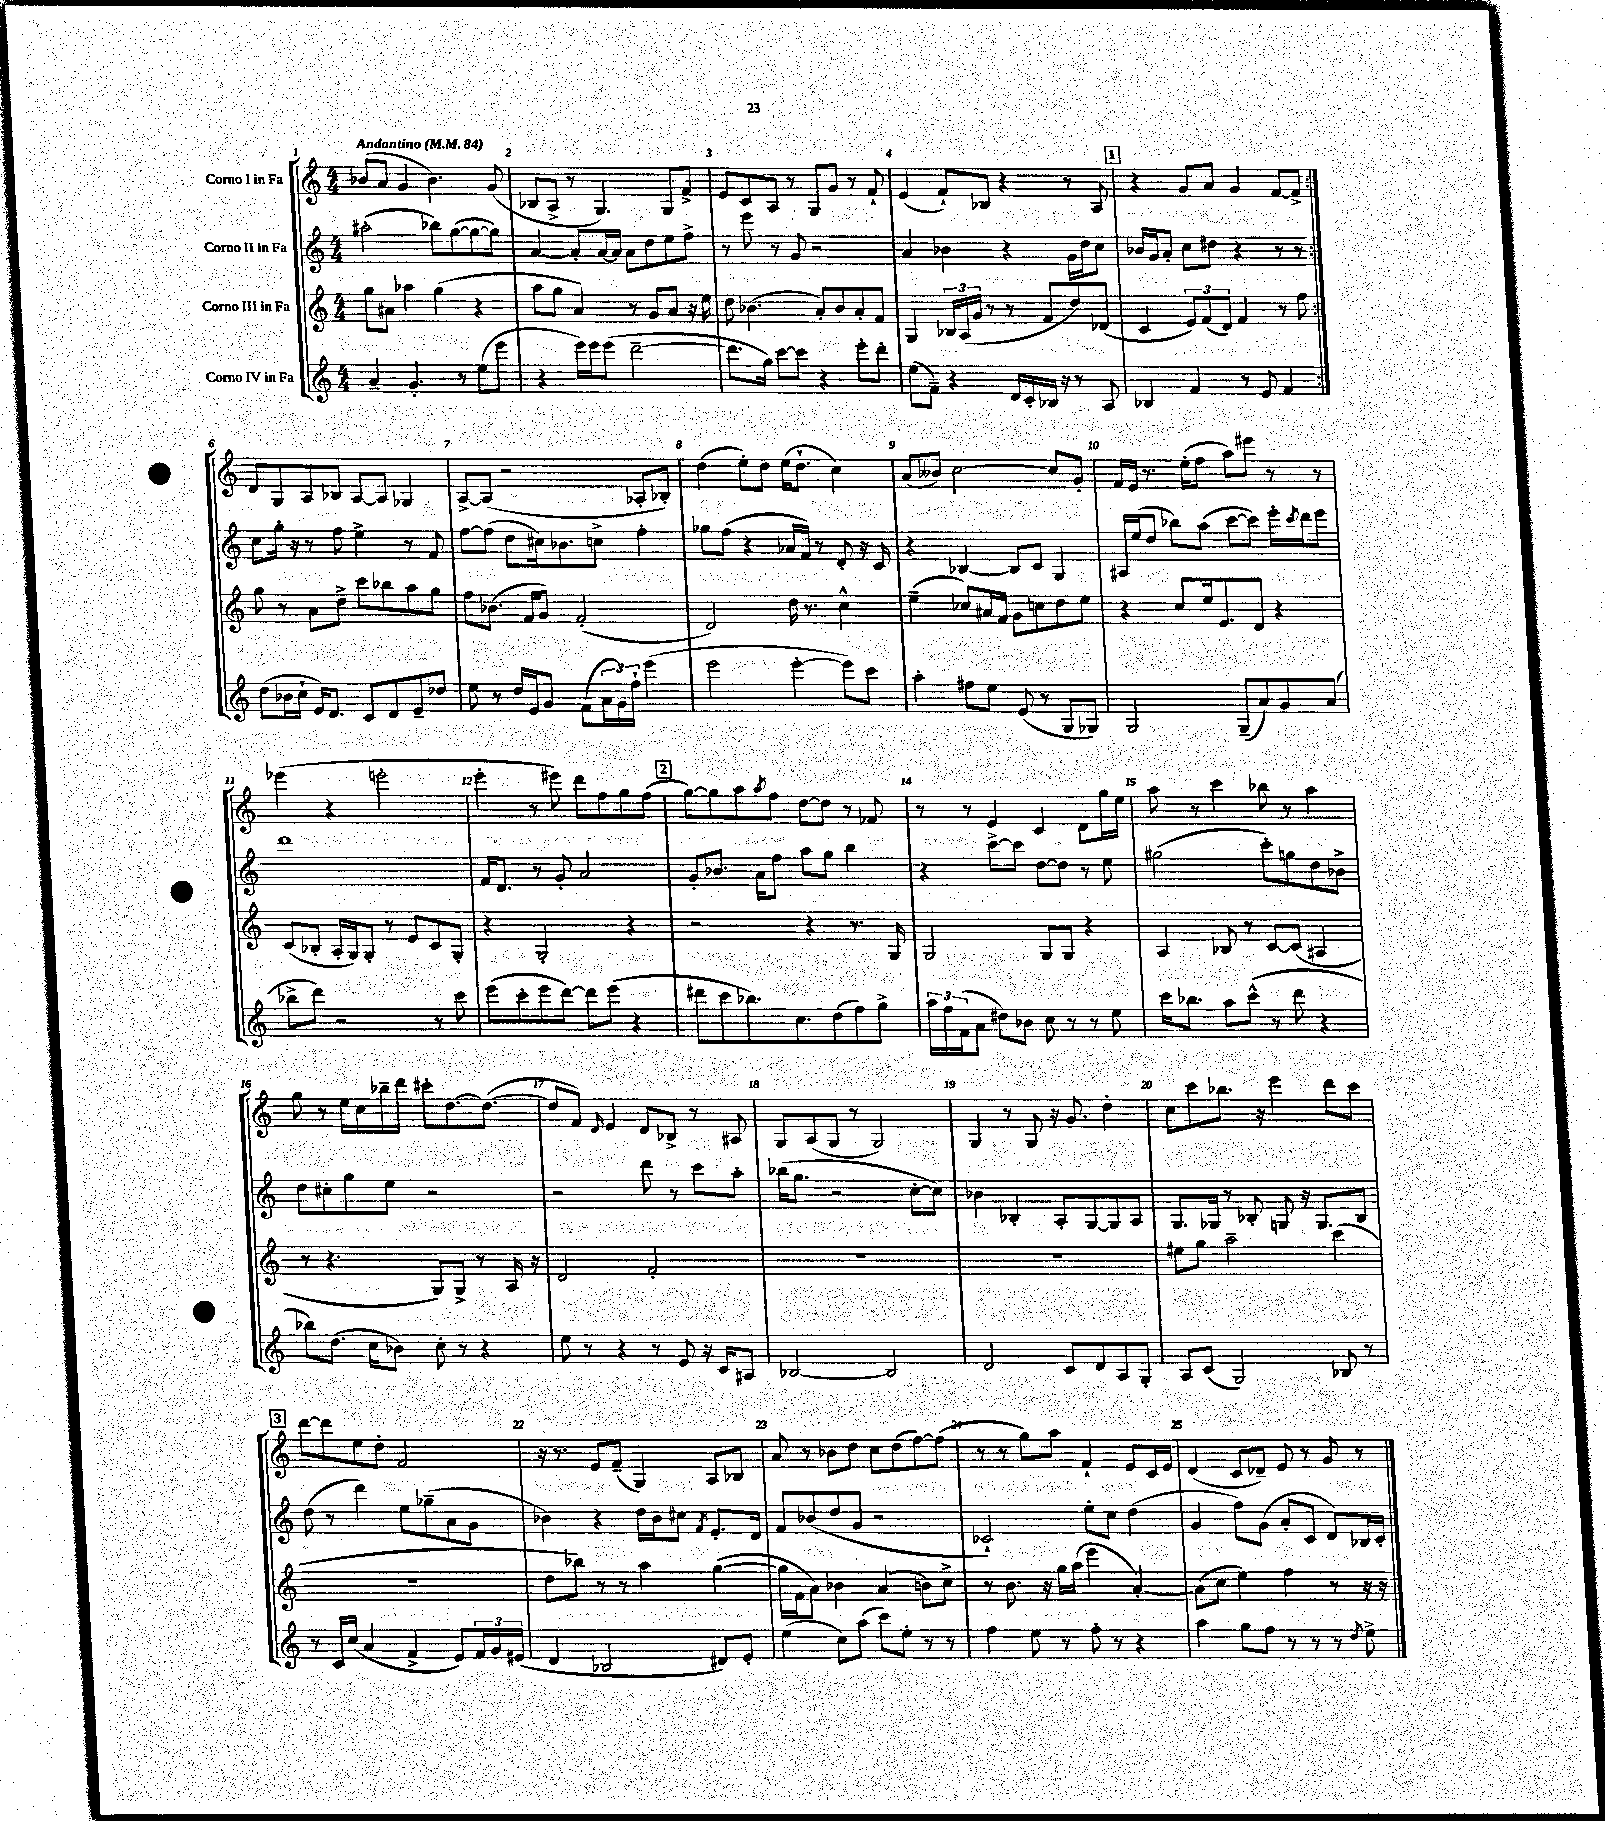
<<
\new StaffGroup <<
\new Staff = "s0" \with { instrumentName = "Corno I in Fa" } {
    \clef treble \key c \major \numericTimeSignature \time 4/4 \tempo "Andantino" 4 = 84
    \repeat volta 2 { bes'8( a'8 g'4 bes'4.) g'8( |
    bes8 a8-> r8 g4.) g8 f'8-> |
    e'8 c'8 a8 r8 g8 g'8 r8 f'8-! |
    e'4( f'8-!) bes8 r4 r8 a8 |
    \mark \markup { \box "1" } r4 g'8 a'8 g'4 f'8~ f'8-> | }
    d'8 g8 a8 bes8 a8~ a8 ges4 |
    a8~-> a8( r2 aes8-. bes8-.) |
    d''4( e''8-.) d''8 e''16( d''8.-! c''4) |
    a'8( beses'8) c''2~ c''8 g'8-. |
    f'16 e'16 r8. e''16-.( f''8 a''8) eis'''8 r8 r8 |
    ees'''4( r4 e'''2-. |
    e'''4-. r8 eis'''8) d'''8 f''8 g''8 f''8( |
    \mark \markup { \box "2" } g''8~) g''8 a''8 \acciaccatura { a''8 } f''8 d''8~ d''8 r8 fes'8 |
    r8 r8 e'4 c'4 d'8 g''16 e''16 |
    a''8 r8 c'''4 bes''8 r8 a''4 |
    g''8 r8 e''16 c''16 bes''16-- d'''16 cis'''8-. d''8.~ d''8.~( |
    d''8 f'8) \grace { d'16 } e'4 d'8 bes8-> r8 ais8 |
    g8 a8( g8 r8 g2) |
    g4 r8 g8 r16 g'8. d''4-. |
    c''8 c'''8 bes''8. r16 e'''4 d'''8 c'''8 |
    \mark \markup { \box "3" } d'''8~ d'''8 e''8 d''8-. f'2 |
    r16 r8. e'8 f'8--( g4) a8 bes8 |
    a'8 r8 bes'8 d''8 c''8 d''8( f''8~) f''8( |
    r8 r8 g''8) a''8 f'4-! e'8 c'16 e'16 |
    d'4( c'8 des'8--) e'8 r8 g'8 r8 \bar "|." |
}
\new Staff = "s1" \with { instrumentName = "Corno II in Fa" } {
    \clef treble \key c \major \numericTimeSignature \time 4/4
    \repeat volta 2 { ais''2-.( bes''8) g''8~( g''8~ g''8) |
    a'4~ a'8-. a'16~ a'16 a'8 d''8 e''8 f''8-> |
    r8 e'''8 r8 g'8 r2 |
    a'4 bes'4 r4 g'16 d''16 c''8 |
    \mark \markup { \box "1" } bes'16 g'16 a'8-. c''8 dis''8 r4 r8 r8 | }
    c''8 g''16-. r16 r8 f''8 e''4-> r8 f'8 |
    f''8~ f''8( d''8 cis''16) bes'8. c''8-> f''4-. |
    ges''8 f''8( r4 aes'16 f'16) r8 d'8-. r16 c'16 |
    r4 bes4~ bes8 c'8 g4 |
    ais16 e''16( d''8 bes''8) a''8( c'''8~ c'''8) e'''16-. \acciaccatura { c'''8 } d'''16 e'''8 |
    d'''1 |
    f'16 d'8. r8 g'8-. a'2 |
    \mark \markup { \box "2" } g'8-. bes'8. a'16 f''8 a''8 g''8 b''4 |
    r4 c'''8~-> c'''8 d''8~ d''8 r8 e''8 |
    gis''2( c'''8-.) g''8 d''8 bes'8-> |
    d''8 cis''8-. g''8 e''8 r2 |
    r2 d'''8 r8 c'''8 a''8-. |
    bes''16( g''8. r2 c''8~-. c''8) |
    bes'4 bes4-. a8-. g8~ g8 a8 |
    g8. ges16 r8 bes8-. g8 r16 g8. bes8 |
    \mark \markup { \box "3" } d''8( r8 d'''4) e''8 ges''8--( a'8 g'8 |
    bes'4) r4 d''16 bes'16 cis''8 \acciaccatura { f'8 } e'8.-. d'16 |
    f'8 bes'8( d''8 g'8 r2 |
    ces'2-!) e''8-. c''8 d''4( |
    g'4 f''8) g'8( a'8-. c'8 d'8) bes16 c'16-. \bar "|." |
}
\new Staff = "s2" \with { instrumentName = "Corno III in Fa" } {
    \clef treble \key c \major \numericTimeSignature \time 4/4
    \repeat volta 2 { g''8 ais'8 aes''4 g''4( r4 |
    a''8 g''8 a'4) r8 g'8 a'8 r16 e''16 |
    d''8 bes'4.( a'8-.) bes'8 a'8-. f'8 |
    g4 \tuplet 3/2 { bes16 a16( g'16 } r8 r8 f'8 d''8) des'8( |
    \mark \markup { \box "1" } c'4 \tuplet 3/2 { e'8) f'8( d'8) } f'4 r8 f''8 | }
    g''8 r8 a'8 d''8-> c'''8 bes''8 a''8 g''8 |
    f''8 bes'8.( f'16 g'8) f'2-.( |
    d'2) d''16 r8. c''4-^ |
    e''4--( ces''8) ais'16 f'16 g'8 c''8 d''8 e''8 |
    r4 c''8 e''16 e'8. d'8 r4 |
    c'8( bes8-. a16-. g16) g8-. r8 e'8 c'8 g8-. |
    r4 g2-. r4 |
    \mark \markup { \box "2" } r2 r4 r8. g16 |
    g2 g8 g8 r4 |
    a4 bes8 r8 c'8~ c'8( ais4 |
    r8 r4. g8) g8-> r8 a16 r16 |
    d'2 f'2-. |
    R1 |
    R1 |
    eis''8 g''8 a''2-- c'''4( |
    \mark \markup { \box "3" } R1 |
    d''8 bes''8) r8 r8 a''4 g''4~( |
    g''16 f'16 a'8) bes'4 a'4( b'8) c''8-> |
    r8 b'8. r16 g''16 a''16( e'''4 a'4~-.) |
    a'8( c''8 e''4) f''4 r8 r16 r16 \bar "|." |
}
\new Staff = "s3" \with { instrumentName = "Corno IV in Fa" } {
    \clef treble \key c \major \numericTimeSignature \time 4/4
    \repeat volta 2 { a'4-- g'4.-. r8 e''8( e'''8 |
    r4 e'''16) e'''16 e'''8( d'''2~-- |
    d'''8. g''16) c'''8~ c'''8 r4 e'''8-. d'''8-. |
    e''8( f'8--) r4 d'16 c'16-. bes16 r16 r8 a8 |
    \mark \markup { \box "1" } bes4 f'4 r8 e'8 f'4 | }
    d''8( bes'16 c''16-! e'16) d'8. c'8 d'8 e'8-- des''8 |
    e''8 r8 d''16 e'16 g'8 f'8( \tuplet 3/2 { a'16 g'16) f''16-! } e'''4( |
    e'''2 e'''4~-. e'''8) c'''8 |
    a''4-. fis''8 e''8 e'8( r8 g8 ges8) |
    g2 g8--( a'8) g'8 a'8( |
    bes''8-> d'''8) r2 r8 c'''8 |
    e'''8( c'''8-. e'''8 d'''8~) d'''8 e'''8( r4 |
    \mark \markup { \box "2" } dis'''8 c'''8 bes''8.) c''8. d''8( f''8) g''8-> |
    \tuplet 3/2 { a''16 f''16 f'16( } a'8 dis''8) bes'8 c''8 r8 r8 e''8 |
    c'''16 bes''8. a''8 c'''8-^( r8 d'''8 r4 |
    bes''8) d''8.( c''16 bes'8) c''8-. r8 r4 |
    e''8 r8 r4 r8 e'8 r16 c'16 ais8 |
    bes2~ bes2 |
    d'2 c'8 d'8 a8 g8-. |
    a8 c'8( g2) bes8 r8 |
    \mark \markup { \box "3" } r8 c'16 c''16( a'4 f'4-> e'8) \tuplet 3/2 { f'16 g'16 eis'16( } |
    d'4 bes2 dis'8) e'8-. |
    e''4( c''8) a''8( c'''8) e''8-. r8 r8 |
    f''4 e''8 r8 f''8-. r8 r4 |
    a''4 g''8 f''8 r8 r8 r8 \acciaccatura { d''8 } e''8-> \bar "|." |
}
>>
>>
\layout { \context { \Score \override BarNumber.break-visibility = ##(#f #t #t) barNumberVisibility = #all-bar-numbers-visible } }
